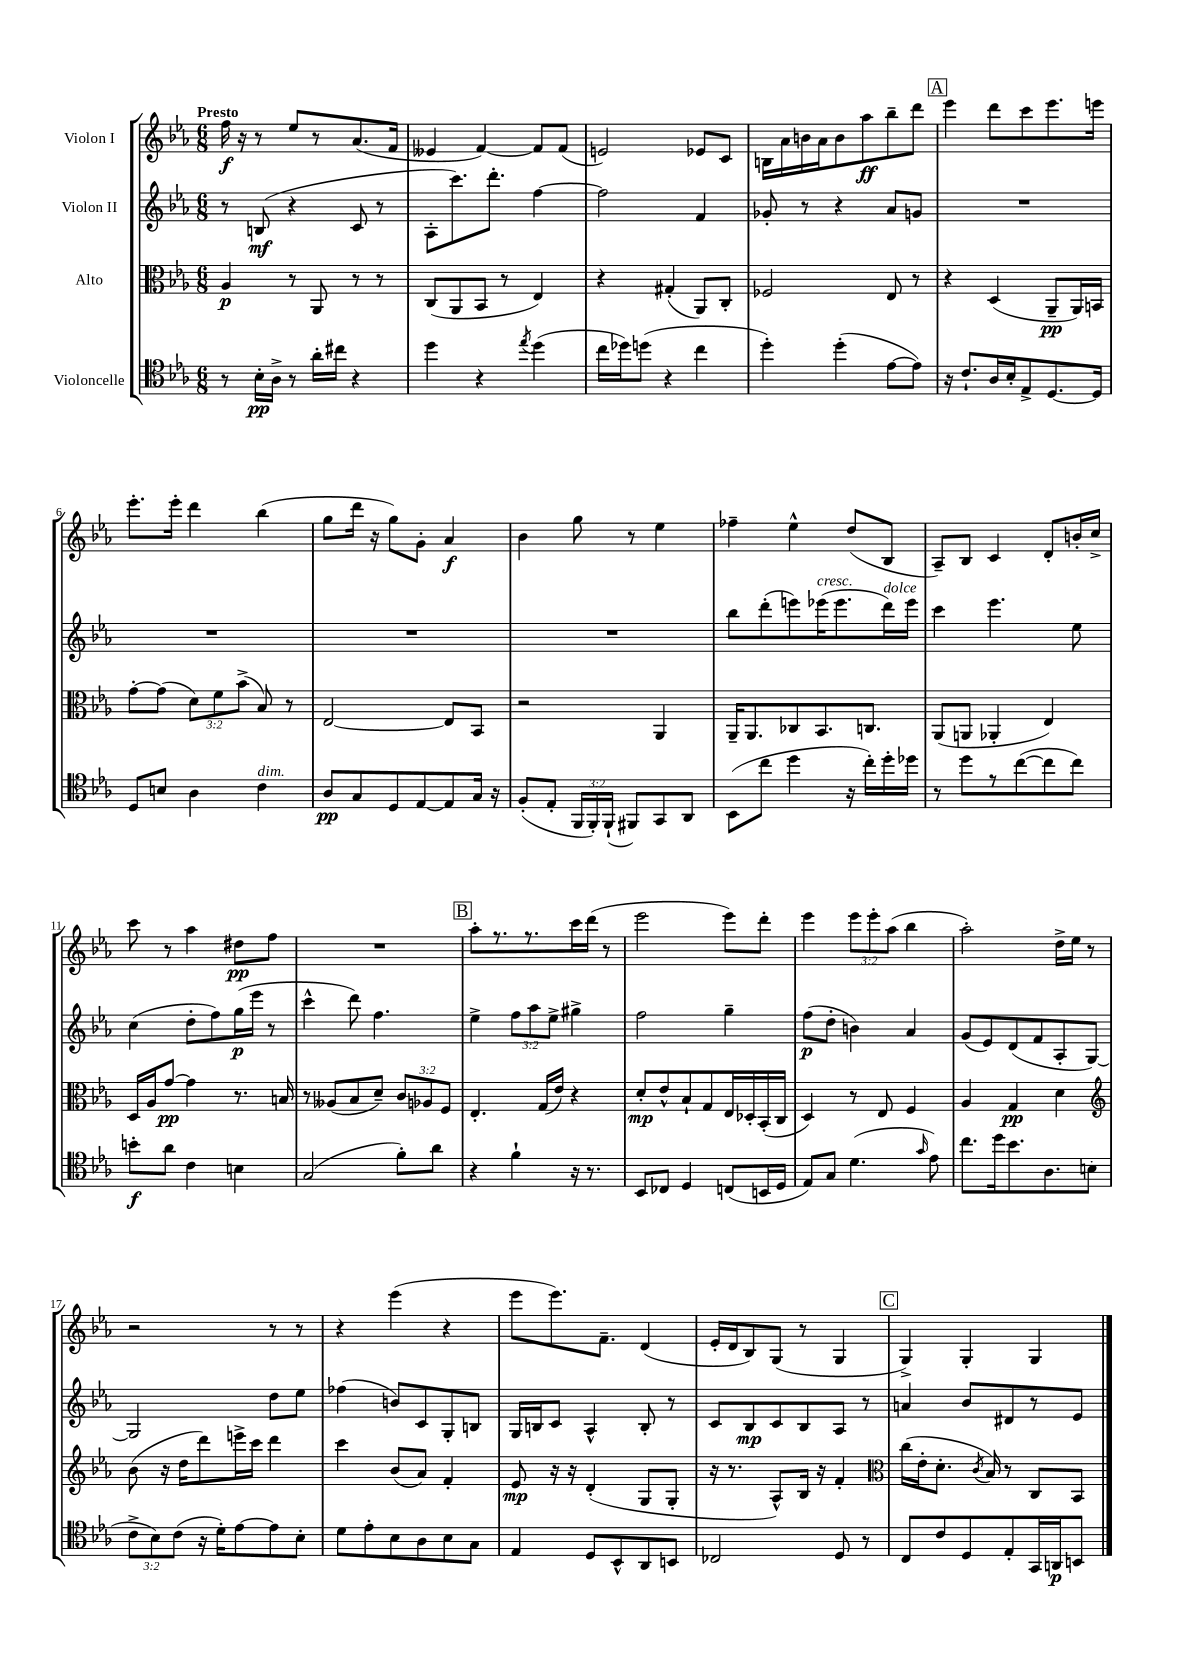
<<
\new StaffGroup <<
\new Staff = "s0" \with { instrumentName = "Violon I" } {
    \clef treble \key ees \major \numericTimeSignature \time 6/8 \override Staff.TupletNumber.text = #tuplet-number::calc-fraction-text \tempo "Presto"
    \autoBeamOff f''16\f r16 r8 ees''8[ r8 aes'8.( f'16] |
    eeses'4 f'4~) f'8[ f'8]( |
    e'2) ees'8[ c'8] |
    b16[ aes'16 b'16 aes'16 b'8 aes''8\ff bes''8-- d'''8] |
    \mark \markup { \box "A" } ees'''4 d'''8[ c'''8 ees'''8. e'''16] |
    ees'''8.[-. ees'''16]-. d'''4 bes''4( |
    g''8[ d'''16] r16 g''8[) g'8]-. aes'4\f |
    bes'4 g''8 r8 ees''4 |
    fes''4-- ees''4-^ d''8[( bes8] |
    aes8[--) bes8] c'4 d'8[-. b'16-. c''16]-> |
    c'''8 r8 aes''4 dis''8[\pp f''8] |
    R2. |
    \mark \markup { \box "B" } aes''8[-. r8. r8. c'''16 d'''16]( r8 |
    ees'''2 ees'''8[) d'''8]-. |
    ees'''4 \tuplet 3/2 { ees'''8[ ees'''8-. aes''8]( } bes''4 |
    aes''2-.) d''16[-> ees''16] r8 |
    r2 r8 r8 |
    r4 ees'''4( r4 |
    ees'''8[ ees'''8.) f'8.]-- d'4( |
    ees'16[-. d'16 bes8) g8]( r8 g4 |
    \mark \markup { \box "C" } g4->) g4-. g4 \bar "|." |
}
\new Staff = "s1" \with { instrumentName = "Violon II" } {
    \clef treble \key ees \major \numericTimeSignature \time 6/8 \override Staff.TupletNumber.text = #tuplet-number::calc-fraction-text
    \autoBeamOff r8 b8\mf( r4 c'8 r8 |
    aes8[-. c'''8.) d'''8.]-. f''4~ |
    f''2 f'4 |
    ges'8-. r8 r4 aes'8[ g'8] |
    \mark \markup { \box "A" } R2. |
    R2. |
    R2. |
    R2. |
    bes''8[ d'''8-.( e'''8) ees'''16^\markup { \italic "cresc." }( ees'''8. d'''16^\markup { \italic "dolce" }) ees'''16] |
    c'''4 ees'''4. ees''8 |
    c''4( d''8[-. f''8) g''16\p( ees'''16] r8 |
    c'''4-^ d'''8) f''4. |
    \mark \markup { \box "B" } ees''4-> \tuplet 3/2 { f''8[ aes''8 ees''8]-> } gis''4-> |
    f''2 g''4-- |
    f''8[\p( d''8]-. b'4) aes'4 |
    g'8[( ees'8) d'8( f'8 aes8-. g8]~) |
    g2 d''8[ ees''8] |
    fes''4( b'8[) c'8 g8-. b8] |
    g16[ b16 c'8] aes4-^ b8-. r8 |
    c'8[ bes8\mp c'8 bes8 aes8] r8 |
    \mark \markup { \box "C" } a'4 bes'8[ dis'8 r8 ees'8] \bar "|." |
}
\new Staff = "s2" \with { instrumentName = "Alto" } {
    \clef alto \key ees \major \numericTimeSignature \time 6/8 \override Staff.TupletNumber.text = #tuplet-number::calc-fraction-text
    \autoBeamOff aes4\p r8 aes,8 r8 r8 |
    c8[( aes,8 bes,8] r8 ees4) |
    r4 gis4-.( aes,8[) c8]-. |
    fes2 ees8 r8 |
    \mark \markup { \box "A" } r4 d4( aes,8[--\pp aes,16) b,16] |
    g'8[~-. g'8]( \tuplet 3/2 { d'8[) f'8 bes'8]->( } bes8) r8 |
    ees2~ ees8[ bes,8] |
    r2 aes,4 |
    aes,16[-- aes,8. ces8 bes,8. c8.] |
    aes,8[( a,8] aes,4-. ees4) |
    d16[ aes16 g'8]~\pp g'4 r8. b16 |
    r8 aeses8[( bes8 d'8]--) \tuplet 3/2 { c'8[ aes8 f8] } |
    \mark \markup { \box "B" } ees4.-. g16[( ees'16]) r4 |
    d'8[-.\mp ees'8-^ bes8-! g8 ees16 des16-. bes,16-.( c16] |
    d4) r8 ees8 f4 |
    aes4 g4\pp d'4 |
    \clef treble bes'8( r16 d''16[ d'''8) e'''16-> c'''16] d'''4 |
    c'''4 bes'8[( aes'8]) f'4-. |
    ees'8\mp r16 r16 d'4-.( g8[ g8]-. |
    r16 r8. aes8[-^) bes16] r16 f'4-. |
    \mark \markup { \box "C" } \clef alto c''16[( ees'16-. d'8.]-. \acciaccatura { c'8 } bes16) r8 c8[ bes,8] \bar "|." |
}
\new Staff = "s3" \with { instrumentName = "Violoncelle" } {
    \clef tenor \key ees \major \numericTimeSignature \time 6/8 \override Staff.TupletNumber.text = #tuplet-number::calc-fraction-text
    \autoBeamOff r8 bes16[-.\pp aes16]-> r8 aes'16[-. cis''16] r4 |
    d''4 r4 \acciaccatura { ees''8 } d''4( |
    c''16[ des''16) d''8]( r4 c''4 |
    d''4-.) d''4-.( ees'8[~ ees'8]) |
    \mark \markup { \box "A" } r16 c'8.[-! aes16 bes16-. ees8-> d8.~ d16] |
    d8[ b8] aes4 c'4^\markup { \italic "dim." } |
    aes8[\pp g8 d8 ees8~ ees8 g16] r16 |
    f8[-.( ees8]-. \tuplet 3/2 { f,16[ f,16-.) f,16]-!( } fis,8[) g,8 aes,8] |
    bes,8[( c''8] d''4 r16 c''16[-.) d''16-. des''16] |
    r8 d''8[ r8 c''8~( c''8 c''8]) |
    b'8[-.\f aes'8] c'4 b4 |
    g2( f'8[-.) aes'8] |
    \mark \markup { \box "B" } r4 f'4-! r16 r8. |
    bes,8[ ces8] d4 c8[( b,16 d16] |
    ees8[) g8] d'4.( \grace { g'16 } ees'8) |
    c''8.[ d''16 bes'8. aes8. b8]( |
    \tuplet 3/2 { c'8[-> bes8) c'8]( } r16 d'16[-.) ees'8~ ees'8 bes8]-. |
    d'8[ ees'8-. bes8 aes8 bes8 g8] |
    ees4 d8[ bes,8-^ aes,8 b,8] |
    ces2 d8 r8 |
    \mark \markup { \box "C" } c8[ c'8 d8 ees8-. g,16 a,16\p b,8] \bar "|." |
}
>>
>>
